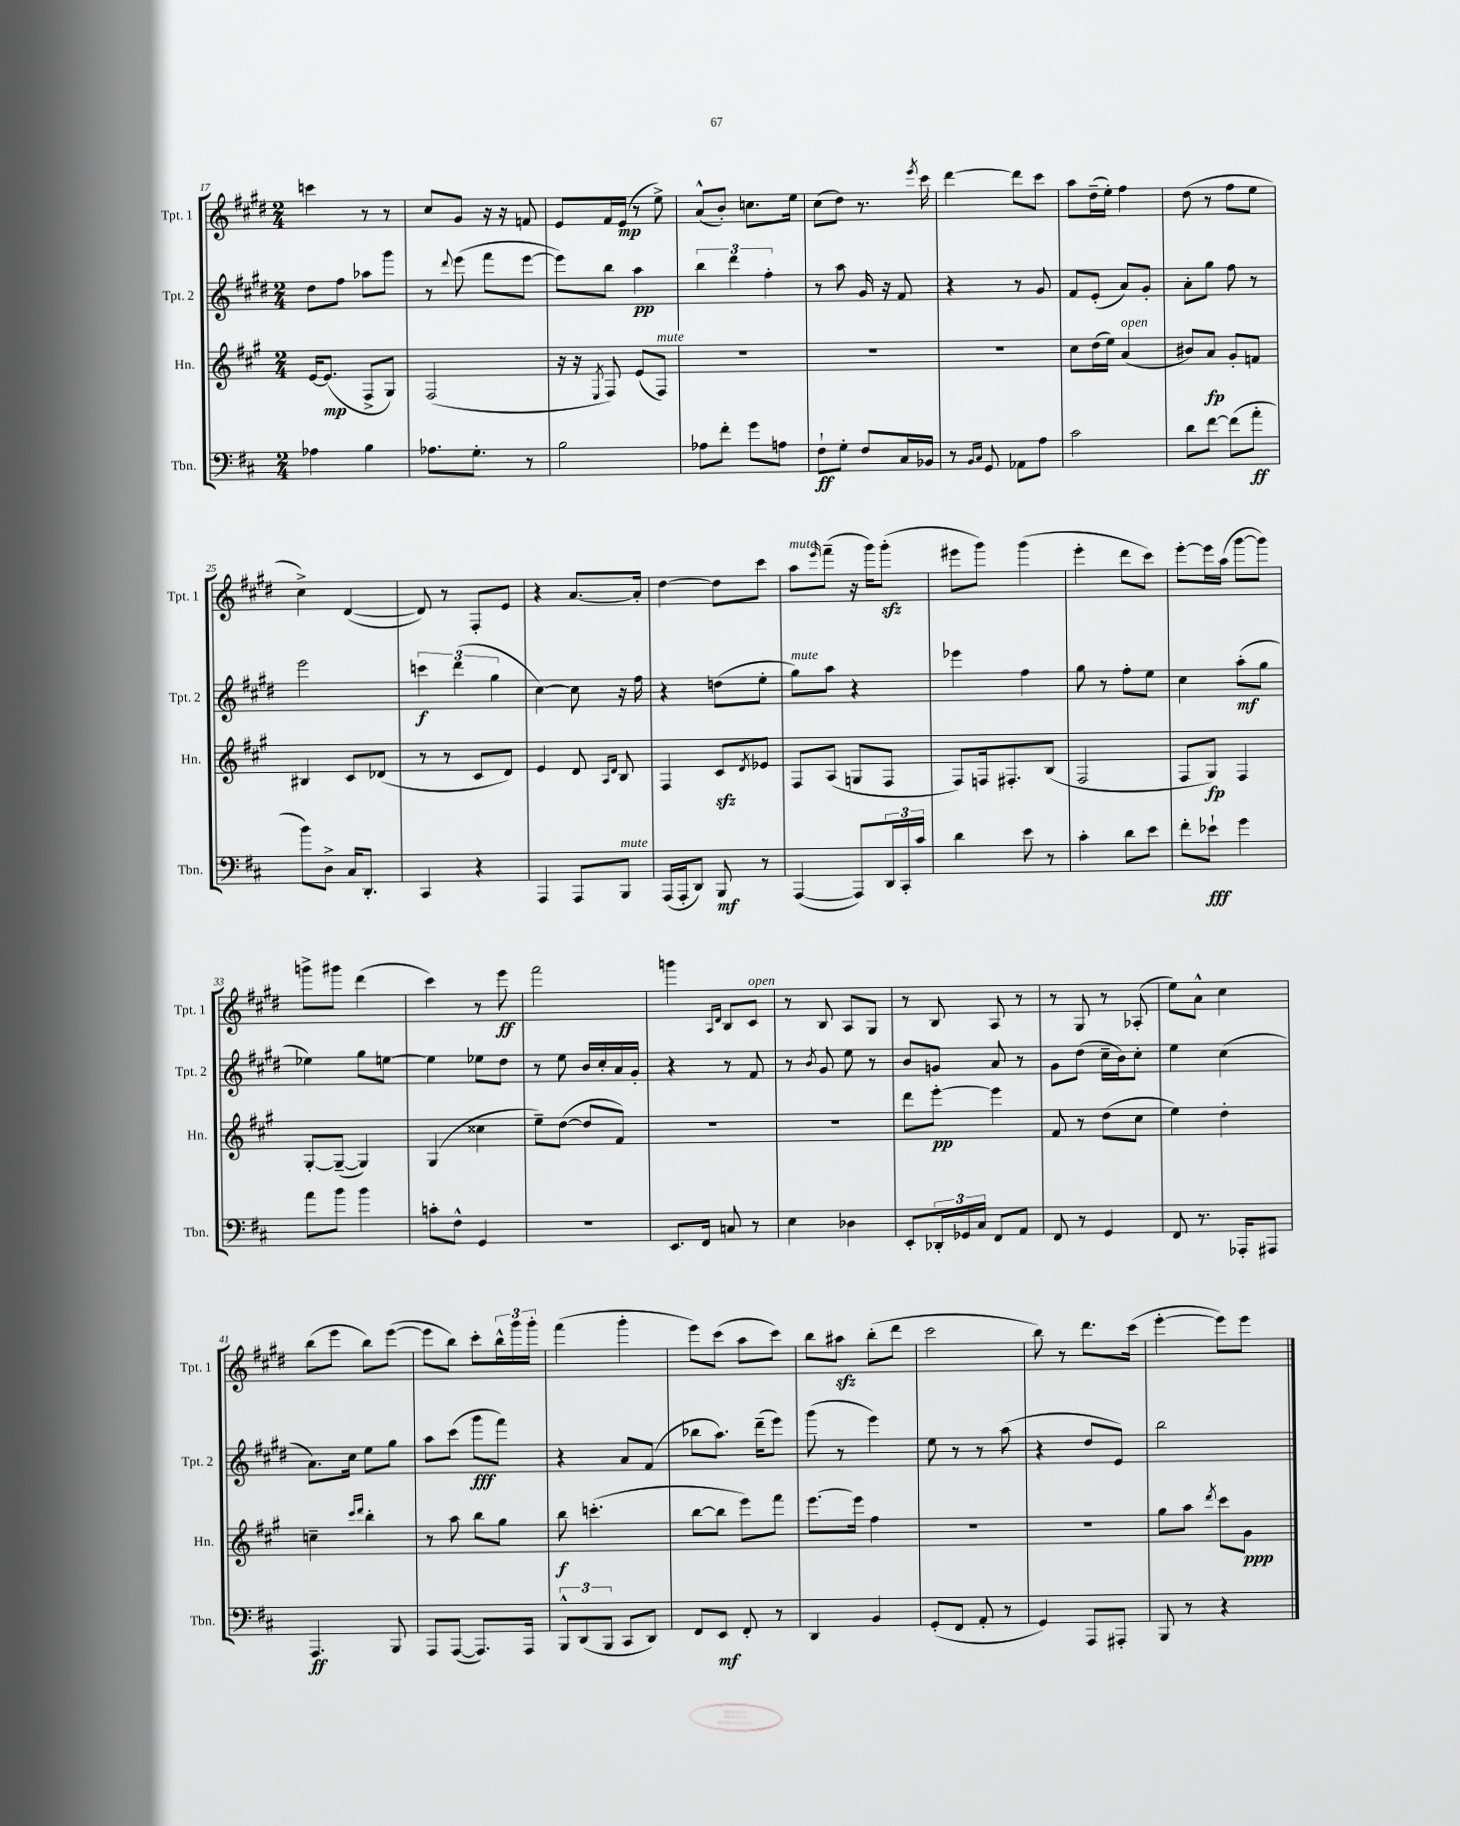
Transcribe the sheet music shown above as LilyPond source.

<<
\new StaffGroup <<
\new Staff = "s0" \with { instrumentName = "Tpt. 1" shortInstrumentName = "Tpt. 1" } {
    \clef treble \key e \major \numericTimeSignature \time 2/4
    c'''4 r8 r8 |
    cis''8 gis'8 r16 r16 f'8 |
    e'8 fis'16 e'16\mp( r8 e''8->) |
    a'8-^( b'8-.) c''8. e''16 |
    cis''8( dis''8) r8. \acciaccatura { e'''8 } cis'''16 |
    dis'''4~ dis'''8 cis'''8 |
    a''8 dis''16--( e''16-.) fis''4 |
    dis''8( r8 fis''8 e''8 |
    cis''4->) dis'4~( |
    dis'8) r8 fis8-. e'8 |
    r4 a'8.~ a'16-. |
    dis''4~ dis''8 cis'''8 |
    a''8^\markup { \italic "mute" } \grace { e'''16 } fis'''8--( r16 gis'''16) gis'''8-.\sfz( |
    eis'''8 gis'''8) gis'''4( |
    e'''4-. dis'''8 cis'''8) |
    e'''8~-. e'''16 a''16( gis'''8~ gis'''8) |
    g'''8-> gis'''8 dis'''4( |
    cis'''4) r8 e'''8\ff |
    fis'''2 |
    g'''4 \grace { a16 dis'16 } b8 cis'8^\markup { \italic "open" } |
    r8 b8 a8 gis8 |
    r8 b8 a8 r8 |
    r8 gis8 r8 aes8-.( |
    e''8) a'8-^ cis''4 |
    b''8( e'''8 b''8) e'''8~( |
    e'''8 b''8) cis'''8-. \tuplet 3/2 { b''16-^ gis'''16 gis'''16-. } |
    fis'''4( gis'''4-. |
    e'''8) cis'''8( a''8 cis'''8) |
    b''8 ais''8\sfz b''8-.( dis'''8 |
    cis'''2 |
    b''8) r8 dis'''8. cis'''16( |
    e'''4~-. e'''8) e'''8 \bar "|." |
}
\new Staff = "s1" \with { instrumentName = "Tpt. 2" shortInstrumentName = "Tpt. 2" } {
    \clef treble \key e \major \numericTimeSignature \time 2/4
    dis''8 fis''8 aes''8 gis'''8 |
    r8 \appoggiatura { dis'''8 } e'''8( fis'''8 e'''8~ |
    e'''8) b''8 a''4\pp |
    \tuplet 3/2 { b''4 dis'''4 fis''4-. } |
    r8 a''8 gis'16 r16 fis'8 |
    r4 r8 gis'8 |
    fis'8 e'8-.( a'8) gis'8-. |
    a'8-. gis''8 fis''8 r8 |
    e'''2 |
    \tuplet 3/2 { c'''4\f dis'''4( gis''4 } |
    cis''4~) cis''8 r16 fis''16 |
    r4 d''8( e''8-. |
    gis''8^\markup { \italic "mute" }) a''8 r4 |
    ees'''4 fis''4 |
    gis''8 r8 fis''8-. e''8 |
    cis''4 a''8-.\mf( gis''8 |
    ees''4) gis''8 e''8~ |
    e''4 ees''8 dis''8 |
    r8 e''8 b'16 cis''16-. a'16 gis'16-. |
    r4 r8 fis'8 |
    r8 \acciaccatura { b'8 } gis'8 e''8 r8 |
    b'8 g'8 a'8 r8 |
    gis'8 dis''8( cis''16-- b'16) cis''8-. |
    e''4 cis''4( |
    a'8.) cis''16 e''8 gis''8 |
    a''8 cis'''8( gis'''8\fff fis'''8) |
    r4 a'8 fis'8( |
    bes''8 a''8.) dis'''16--( e'''8) |
    gis'''8( r8 e'''4) |
    e''8 r8 r8 a''8( |
    r4 dis''8 e'8) |
    b''2 \bar "|." |
}
\new Staff = "s2" \with { instrumentName = "Hn." shortInstrumentName = "Hn." } {
    \clef treble \key a \major \numericTimeSignature \time 2/4
    e'16~ e'8.\mp( fis8-> gis8) |
    fis2( |
    r16 r16 \acciaccatura { e8 } fis8) e'8( fis8^\markup { \italic "mute" }) |
    R2 |
    R2 |
    R2 |
    cis''8 d''16( e''16) a'4^\markup { \italic "open" }( |
    bis'8) a'8\fp gis'8-. f'8 |
    bis4 cis'8 des'8( |
    r8 r8 cis'8 d'8) |
    e'4 d'8 \grace { a16 d'16 } b8 |
    fis4 cis'8\sfz \acciaccatura { d'8 } ees'8 |
    fis8 a8( g8 fis8 |
    fis8) f16 fis8.-. b8( |
    fis2 |
    fis8 gis8\fp) fis4 |
    gis8~-. gis8~--( gis4) |
    gis4( cisis''4 |
    e''8--) d''8~( d''8 fis'8) |
    R2 |
    R2 |
    d'''8 e'''8~-.\pp e'''4 |
    fis'8 r8 d''8( cis''8 |
    e''4) d''4-. |
    c''4-- \grace { cis'''16 d'''16 } b''4-. |
    r8 a''8 b''8 gis''8 |
    b''8\f c'''4.-.( |
    b''8~ b''8 e'''8) fis'''8 |
    e'''8.~ e'''16 fis''4 |
    R2 |
    R2 |
    gis''8 a''8 \acciaccatura { d'''8 } cis'''8 gis'8\ppp \bar "|." |
}
\new Staff = "s3" \with { instrumentName = "Tbn." shortInstrumentName = "Tbn." } {
    \clef bass \key d \major \numericTimeSignature \time 2/4
    aes4 b4 |
    aes8. g8.-. r8 |
    b2 |
    aes8 fis'8-. g'8 a8 |
    fis8-!\ff g8-. fis8 cis16 bes,16 |
    r8 \grace { b,16 cis16 } g,8 aes,8 a8 |
    cis'2 |
    d'8 fis'8~ fis'8( a'8-.\ff |
    b'8) d8-> cis16 d,8.-. |
    cis,4 r4 |
    a,,4 a,,8 b,,8^\markup { \italic "mute" } |
    a,,16( a,,16-. d,8) b,,8\mf r8 |
    a,,4~( a,,8) \tuplet 3/2 { d,16 cis,16-. cis'16 } |
    d'4 e'8 r8 |
    cis'4-. d'8 e'8 |
    fis'8-. ees'8-!\fff g'4 |
    a'8 b'8 b'4 |
    c'8-. fis8-^ g,4 |
    r2 |
    e,8. fis,16 c8 r8 |
    e4 des4 |
    e,8-. \tuplet 3/2 { des,16-. ges,16 cis16 } fis,8 a,8 |
    fis,8 r8 g,4 |
    fis,8 r8. aes,,16-. ais,,8 |
    a,,4.\ff b,,8 |
    a,,8 a,,8~( a,,8.) a,,16 |
    \tuplet 3/2 { b,,8-^ d,8( b,,8 } cis,8 d,8) |
    fis,8 e,8\mf fis,8-. r8 |
    d,4 b,4 |
    g,8-.( fis,8 a,8-. r8 |
    g,4) a,,8 ais,,8-. |
    b,,8 r8 r4 \bar "|." |
}
>>
>>
\layout { \context { \Score currentBarNumber = #17 } }
